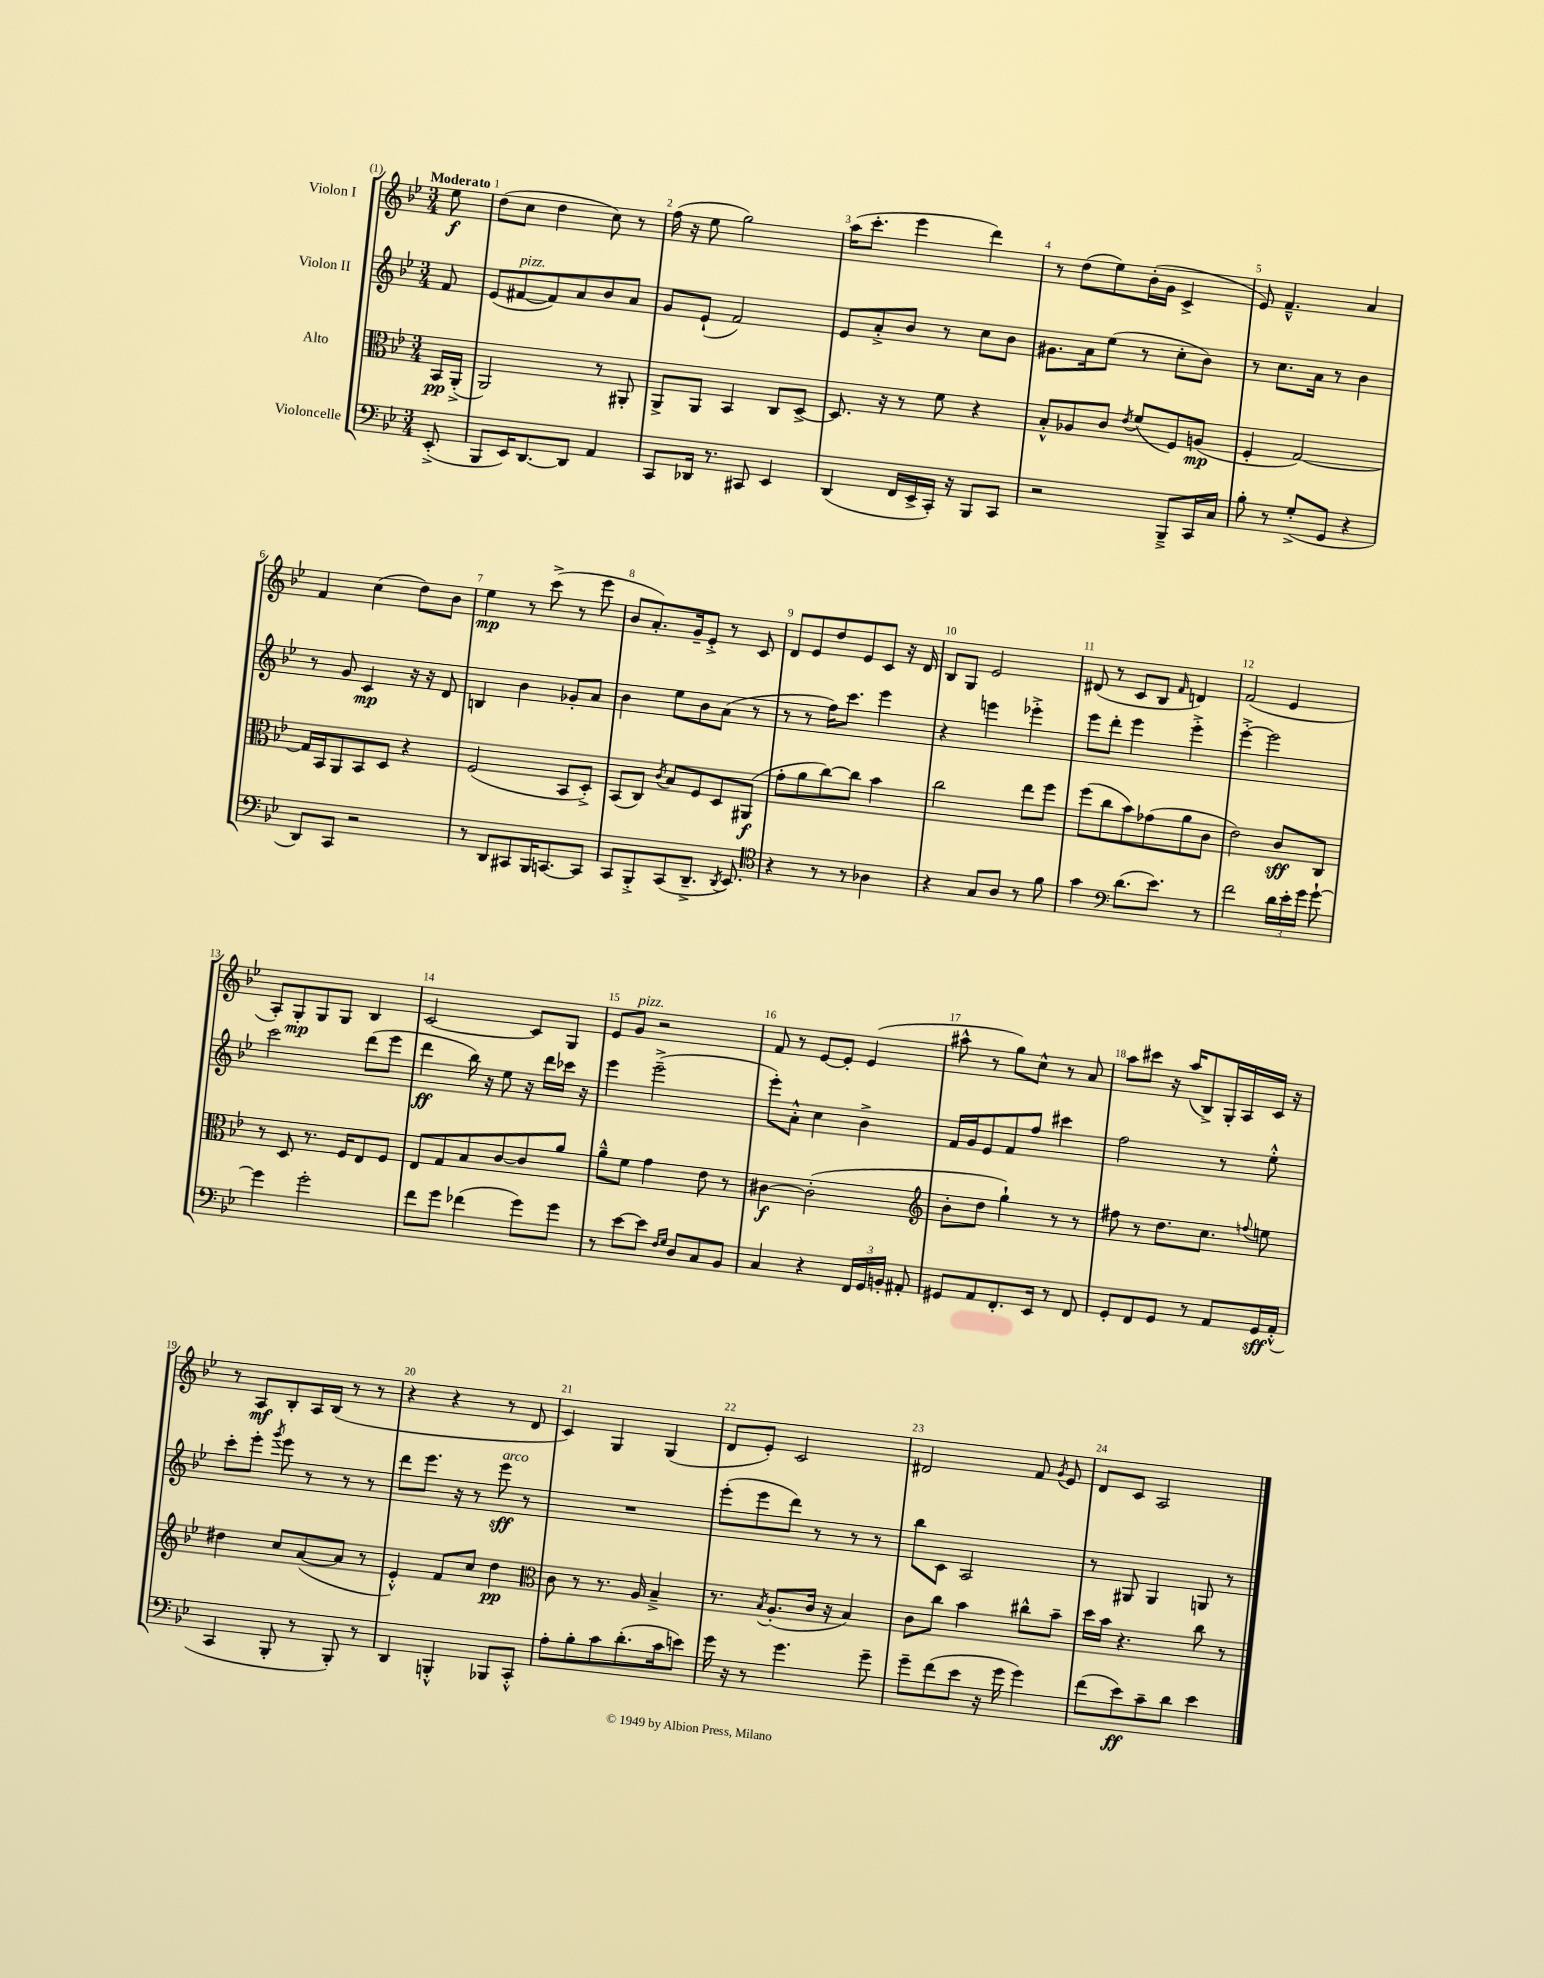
<<
\new StaffGroup <<
\new Staff = "s0" \with { instrumentName = "Violon I" } {
    \clef treble \key bes \major \numericTimeSignature \time 3/4 \partial 8 \tempo "Moderato"
    \autoBeamOff ees''8\f |
    d''8[( c''8] d''4 c''8) r8 |
    f''16( r16 ees''8 g''2) |
    a''16[( c'''8.]-. ees'''4 d'''4) |
    r8 d''8[( ees''8) bes'16-.( g'16] c'4-> |
    ees'8) f'4.---^ a'4 |
    f'4 c''4( d''8[) bes'8] |
    ees''4\mp r8 c'''8->( r8 ees'''8 |
    bes'8[ a'8.-.) g'16-- ees'8]-.-> r8 c'8 |
    d'8[ ees'8 d''8 ees'8 c'8] r16 d'16 |
    bes8[ g8] ees'2 |
    dis'8( r8 c'8[ bes8] \grace { f'16 } d'4) |
    f'2( ees'4 |
    a8[-.) g8-.\mp g8 g8] bes4 |
    c'2~ c'8[ g8] |
    ees'8[ g'8]^\markup { \italic "pizz." } r2 |
    f'8 r8 ees'8[~ ees'8]-. ees'4( |
    ais''8-^ r8 g''8[) c''8]-^ r8 a'8 |
    a''8[ cis'''8] r16 a''16[( bes8->) g16-. a16 c'16] r16 |
    r8 a8[\mf bes8-. a16 bes16]( r8 r8 |
    r4 r4 r8 d'8 |
    c'4) g4 g4( |
    d'8[ ees'8]-.) c'2 |
    dis'2 f'8 \acciaccatura { g'8 } ees'8 |
    d'8[ c'8] a2 \bar "|." |
}
\new Staff = "s1" \with { instrumentName = "Violon II" } {
    \clef treble \key bes \major \numericTimeSignature \time 3/4 \partial 8
    \autoBeamOff f'8 |
    ees'8[( fis'8~^\markup { \italic "pizz." } fis'8) a'8 bes'8 a'8] |
    g'8[ ees'8]-!( f'2) |
    ees'8[ a'8-.-> bes'8] r8 c''8[ bes'8] |
    gis'8.[ a'16 ees''8]( r8 c''8[-. bes'8]) |
    r8 c''8.[ a'16] r8 bes'4 |
    r8 g'8 c'4\mp r16 r16 d'8 |
    b4 bes'4 ges'8[-. a'8] |
    bes'4 ees''8[ bes'8 a'8]( r8 |
    r8 r8 f''16[) c'''8.] ees'''4 |
    r4 e'''4 ees'''4-.-> |
    ees'''8[ d'''8]-. ees'''4 ees'''4-.-> |
    ees'''4~-.-> ees'''2 |
    c'''2 d'''8[( ees'''8] |
    d'''4\ff bes''16) r16 ees''8 r16 d'''16[ ces'''16] r16 |
    ees'''4 ees'''2--->( |
    ees'''8[-.) a'8]-.-^ c''4 bes'4-> |
    f'16[ g'16 ees'8 f'8 f''8] cis'''4 |
    f''2 r8 ees''8-.-^ |
    c'''8[-. ees'''8]-. \acciaccatura { g'''8 } ees'''8 r8 r8 r8 |
    d'''8[ ees'''8.] r16 r8 ees'''8\sff^\markup { \italic "arco" } r8 |
    R2. |
    ees'''8[-.( ees'''8 d'''8]) r8 r8 r8 |
    bes''8[ c'8] a2 |
    r8 gis8 gis4 g8 r8 \bar "|." |
}
\new Staff = "s2" \with { instrumentName = "Alto" } {
    \clef alto \key bes \major \numericTimeSignature \time 3/4 \partial 8
    \autoBeamOff bes,16[\pp a,16]-.->( |
    a,2) r8 ais,8-. |
    a,8[-> a,8] bes,4 c8[ d8]~-> |
    d8. r16 r8 f'8 r4 |
    bes8[-.-^ aes8 c'8] \acciaccatura { ees'8 } f'8[( f8) a8]\mp( |
    f4-. g2~) |
    g16[ bes,16 a,8 bes,8 d8] r4 |
    f2( bes,8[ d8]-.->) |
    bes,8[( c8]) \acciaccatura { c'8 } bes8[ f8 d8 ais,8]\f( |
    g'8[-. a'8 c''8~) c''8] bes'4 |
    c''2 ees''8[ f''8] |
    f''8[( c''8 bes'8) ges'8( a'8 c'8] |
    ees'2) c'8[\sff c8] |
    r8 d8 r8. f16[ ees8 f8] |
    ees8[ g8 bes8 c'8~ c'8 a'8] |
    a'8[---^ f'8] g'4 ees'8 r8 |
    cis'4~\f cis'2-.( |
    \clef treble bes'8[-. d''8] g''4-!) r8 r8 |
    fis''8 r8 d''8.[ c''8.] \appoggiatura { f''8 } e''8 |
    dis''4 c''8[ a'8~( a'8] r8 |
    ees'4-.-^) f'8[ c''8] d''4\pp |
    \clef alto c'8 r8 r8. a16 bes4---> |
    r8. \acciaccatura { bes8 } a8.[-.( c'16] r16 bes4) |
    c'8[ c''8] bes'4 cis''8[-^ bes'8]-- |
    d''16[ bes'16] r4. c''8 r8 \bar "|." |
}
\new Staff = "s3" \with { instrumentName = "Violoncelle" } {
    \clef bass \key bes \major \numericTimeSignature \time 3/4 \partial 8
    \autoBeamOff ees,8-.->( |
    bes,,8[ ees,16) d,8.~ d,8] a,4 |
    c,8[ des,16] r8. cis,8 ees,4 |
    d,4( f,16[ ees,16-> c,16]-.) r16 bes,,8[ c,8] |
    r2 bes,,8[---> c,16 c16] |
    bes8-. r8 g8[-.->( g,8] r4 |
    d,8[) c,8] r2 |
    r8 d,8[ cis,8 bes,,16 c,8.~ c,8] |
    c,8[ bes,,8-.-> c,8( d,8.]---> \acciaccatura { d,8 } ees,8.) |
    \clef tenor r4 r8 r8 aes4 |
    r4 g8[ a8] r8 f'8 |
    g'4 \clef bass d'8.[( ees'8.]) r8 |
    f'2 \tuplet 3/2 { d'16[ ees'16-. g'16] } g'8~-! |
    g'4 g'2-. |
    f'8[ g'8] fes'4( g'8[) g'8] |
    r8 ees'8[~ ees'8] \grace { f16[ g16] } d8[ c8 bes,8] |
    c4 r4 \tuplet 3/2 { f,16[ g,16 b,16]-. } ais,8-. |
    gis,8[ a,8 f,8.-. ees,16] r8 f,8 |
    g,8[-. f,8 g,8] r8 a,8[ g,16\sff a,16]-.-^( |
    c,4 bes,,8-. r8 bes,,8-.) r8 |
    d,4 b,,4-.-^ bes,,8[ c,8]-.-^ |
    a8[-. bes8-. c'8 d'8.-.( c'16 e'8]) |
    g'16 r16 r8 g'4. g'8-- |
    g'8[-- f'8( ees'8] r16 g'16 g'4) |
    f'8[( ees'8\ff) c'8-- d'8] ees'4 \bar "|." |
}
>>
>>
\layout { \context { \Score \override BarNumber.break-visibility = ##(#f #t #t) barNumberVisibility = #all-bar-numbers-visible } }
